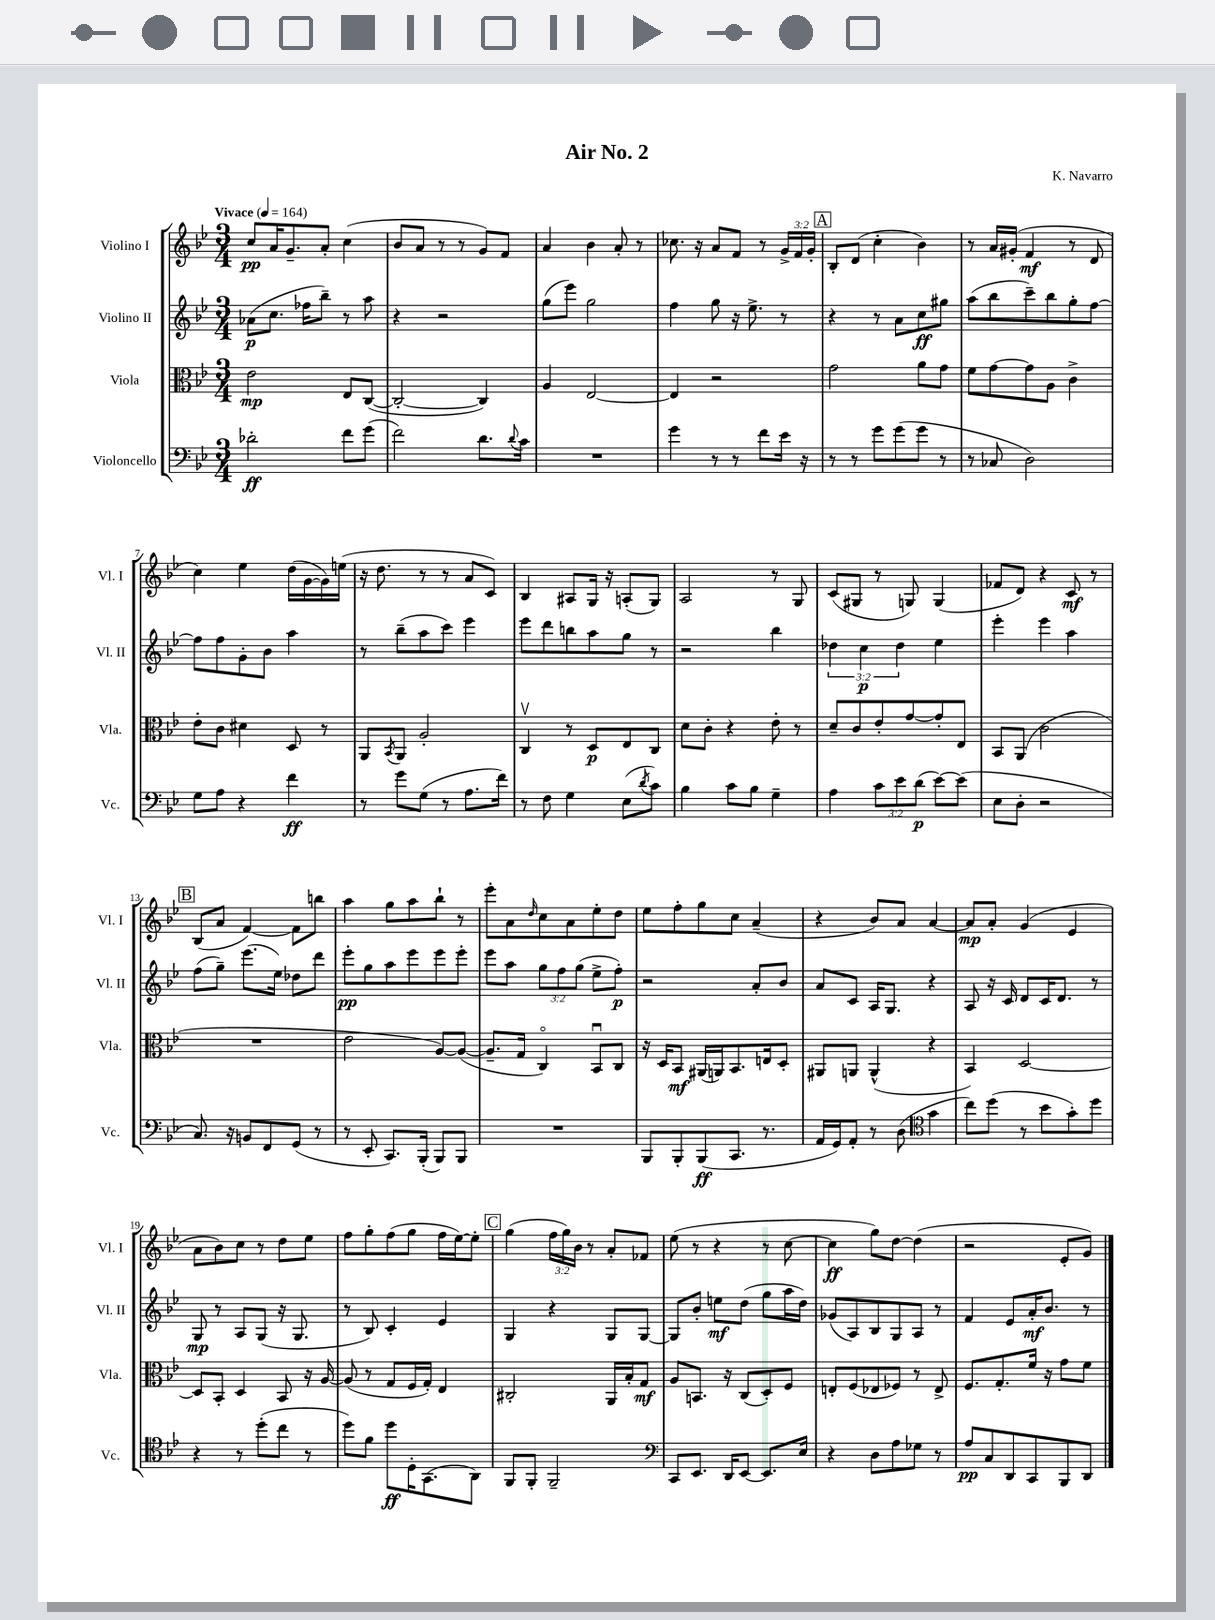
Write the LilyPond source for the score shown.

\header { title = "Air No. 2" composer = "K. Navarro" }
<<
\new StaffGroup <<
\new Staff = "s0" \with { instrumentName = "Violino I" shortInstrumentName = "Vl. I" } {
    \clef treble \key bes \major \numericTimeSignature \time 3/4 \override Staff.TupletNumber.text = #tuplet-number::calc-fraction-text \tempo "Vivace" 4 = 164
    c''8\pp a'16 g'8.-- a'8-. c''4( |
    bes'8 a'8 r8 r8 g'8) f'8 |
    a'4 bes'4 a'8-. r8 |
    ces''8. r16 a'8 f'8 r8 \tuplet 3/2 { g'16-> f'16 g'16-. } |
    \mark \markup { \box "A" } bes8-. d'8( c''4-. bes'4) |
    r8 a'16 gis'16-.( f'4\mf r8 d'8 |
    c''4) ees''4 d''16( g'16~ g'16) e''16( |
    r16 d''8. r8 r8 a'8 c'8) |
    bes4 ais8 g16 r16 a8-.( g8) |
    a2 r8 g8 |
    c'8( gis8 r8 g8) g4( |
    fes'8 d'8) r4 c'8\mf r8 |
    \mark \markup { \box "B" } bes8( a'8 f'4~) f'8 b''8 |
    a''4 g''8 a''8 bes''8-! r8 |
    ees'''8-. a'8 \grace { d''16 } c''8 a'8 ees''8-. d''8 |
    ees''8 f''8-. g''8 c''8 a'4--( |
    r4 bes'8) a'8 a'4~ |
    a'8\mp a'8-. g'4( ees'4 |
    a'8 bes'8) c''8 r8 d''8 ees''8 |
    f''8 g''8-. f''8( g''8 f''16 ees''16~) ees''8-. |
    \mark \markup { \box "C" } g''4( \tuplet 3/2 { f''16 g''16) bes'16 } r8 a'8-. fes'8 |
    ees''8( r8 r4 r8 c''8~ |
    c''4\ff g''8) d''8~ d''4( |
    r2 ees'8-. g'8) \bar "|." |
}
\new Staff = "s1" \with { instrumentName = "Violino II" shortInstrumentName = "Vl. II" } {
    \clef treble \key bes \major \numericTimeSignature \time 3/4 \override Staff.TupletNumber.text = #tuplet-number::calc-fraction-text
    aes'8\p( c''8. fes''16 bes''8--) r8 a''8 |
    r4 r2 |
    g''8( ees'''8) g''2 |
    f''4 g''8 r16 ees''8.-> r8 |
    \mark \markup { \box "A" } r4 r8 a'8 c''8\ff gis''8 |
    a''8( bes''8 c'''8--) bes''8 g''8-. f''8~ |
    f''8 f''8 g'8-. bes'8 a''4 |
    r8 bes''8--( a''8 c'''8) ees'''4 |
    ees'''8 d'''8 b''8 a''8 g''8 r8 |
    r2 bes''4 |
    \tuplet 3/2 { des''4 c''4\p des''4 } ees''4 |
    ees'''4-. ees'''4 a''4 |
    \mark \markup { \box "B" } f''8( g''8--) ees'''8.( ees''16) des''8 d'''8 |
    ees'''8-.\pp g''8 a''8 ees'''8 ees'''8 ees'''8-. |
    ees'''8 a''8 \tuplet 3/2 { g''8 f''8 g''8( } ees''8-> f''8-.\p) |
    r2 a'8-. bes'8 |
    a'8 c'8 a16 g8. r4 |
    a8 r16 c'16 d'8 c'16 d'8. r8 |
    g8\mp r8 a8 g8( r16 g8. |
    r8 bes8) c'4-. ees'4 |
    \mark \markup { \box "C" } g4 r4 g8 g8~ |
    g8 bes'8-. e''8\mf d''8( g''8 a''16 d''16) |
    ges'8( a8) bes8 g8 a8 r8 |
    f'4 ees'8 a'16-.\mf bes'8. r8 \bar "|." |
}
\new Staff = "s2" \with { instrumentName = "Viola" shortInstrumentName = "Vla." } {
    \clef alto \key bes \major \numericTimeSignature \time 3/4
    ees'2\mp ees8 c8~( |
    c2~-. c4) |
    a4 ees2~ |
    ees4 r2 |
    \mark \markup { \box "A" } g'2 a'8 g'8 |
    f'8 g'8~ g'8 a8 c'4-> |
    ees'8-. c'8 dis'4 d8 r8 |
    a,8 \acciaccatura { bes,8 } a,8 a2-. |
    c4\upbow r8 d8\p ees8 c8 |
    d'8 c'8-. r4 ees'8-. r8 |
    d'8-- c'8 ees'8-. g'8~ g'8-. ees8 |
    bes,8 a,8( c'2 |
    \mark \markup { \box "B" } R2. |
    ees'2 a8~) a8~( |
    a8.-- g16 c4\flageolet) bes,8\downbow c8 |
    r16 d16 bes,8\mf ais,16( a,16) bes,8. e16 d8-. |
    ais,8 a,8 a,4-^( r4 |
    bes,4) d2~ |
    d8 bes,8-. d4 bes,8 r16 a16~ |
    a8( r8 g8 f16 g16-.) ees4 |
    \mark \markup { \box "C" } cis2-. a,16 bes16-. g8\mf |
    a8 b,8. r16 c8( d8-.) f8 |
    e8-. f8( ees8 fes8) r8 ees8-> |
    f8. g8.-. f'16 r16 g'8 f'8 \bar "|." |
}
\new Staff = "s3" \with { instrumentName = "Violoncello" shortInstrumentName = "Vc." } {
    \clef bass \key bes \major \numericTimeSignature \time 3/4 \override Staff.TupletNumber.text = #tuplet-number::calc-fraction-text
    des'2-.\ff f'8 g'8( |
    f'2) d'8. \appoggiatura { d'8 } c'16 |
    R2. |
    g'4 r8 r8 f'8 ees'16 r16 |
    \mark \markup { \box "A" } r8 r8 g'8 g'8( g'8 r8 |
    r8 ces8 d2) |
    g8 a8 r4 f'4\ff |
    r8 g'8 g8( r8 a8. f'16) |
    r8 f8 g4 ees8( \acciaccatura { d'8 } c'8) |
    bes4 c'8 bes8 g4-- |
    a4 \tuplet 3/2 { c'8 ees'8 d'8\p( } ees'8~) ees'8( |
    ees8 d8-. r2 |
    \mark \markup { \box "B" } c8.) r16 b,8 f,8 g,8( r8 |
    r8 ees,8-. c,8.) bes,,16-.( bes,,8) bes,,8 |
    R2. |
    bes,,8 bes,,8-. bes,,8\ff( c,8. r8. |
    a,16 g,16) a,8-. r8 d8( \clef tenor g'4 |
    c''8) d''8( r8 bes'8 g'8-.) d''8 |
    r4 r8 d''8-.( c''8 r8 |
    d''8) f'8 d''8\ff d16-. g,8.( a,8) |
    \mark \markup { \box "C" } f,8 f,8-. f,2-- |
    \clef bass c,8 ees,8. d,16 ees,8~ ees,8. ees16 |
    r4 d8 a8 ges8 r8 |
    a8\pp c8 d,8 c,8 bes,,8 d,8 \bar "|." |
}
>>
>>
